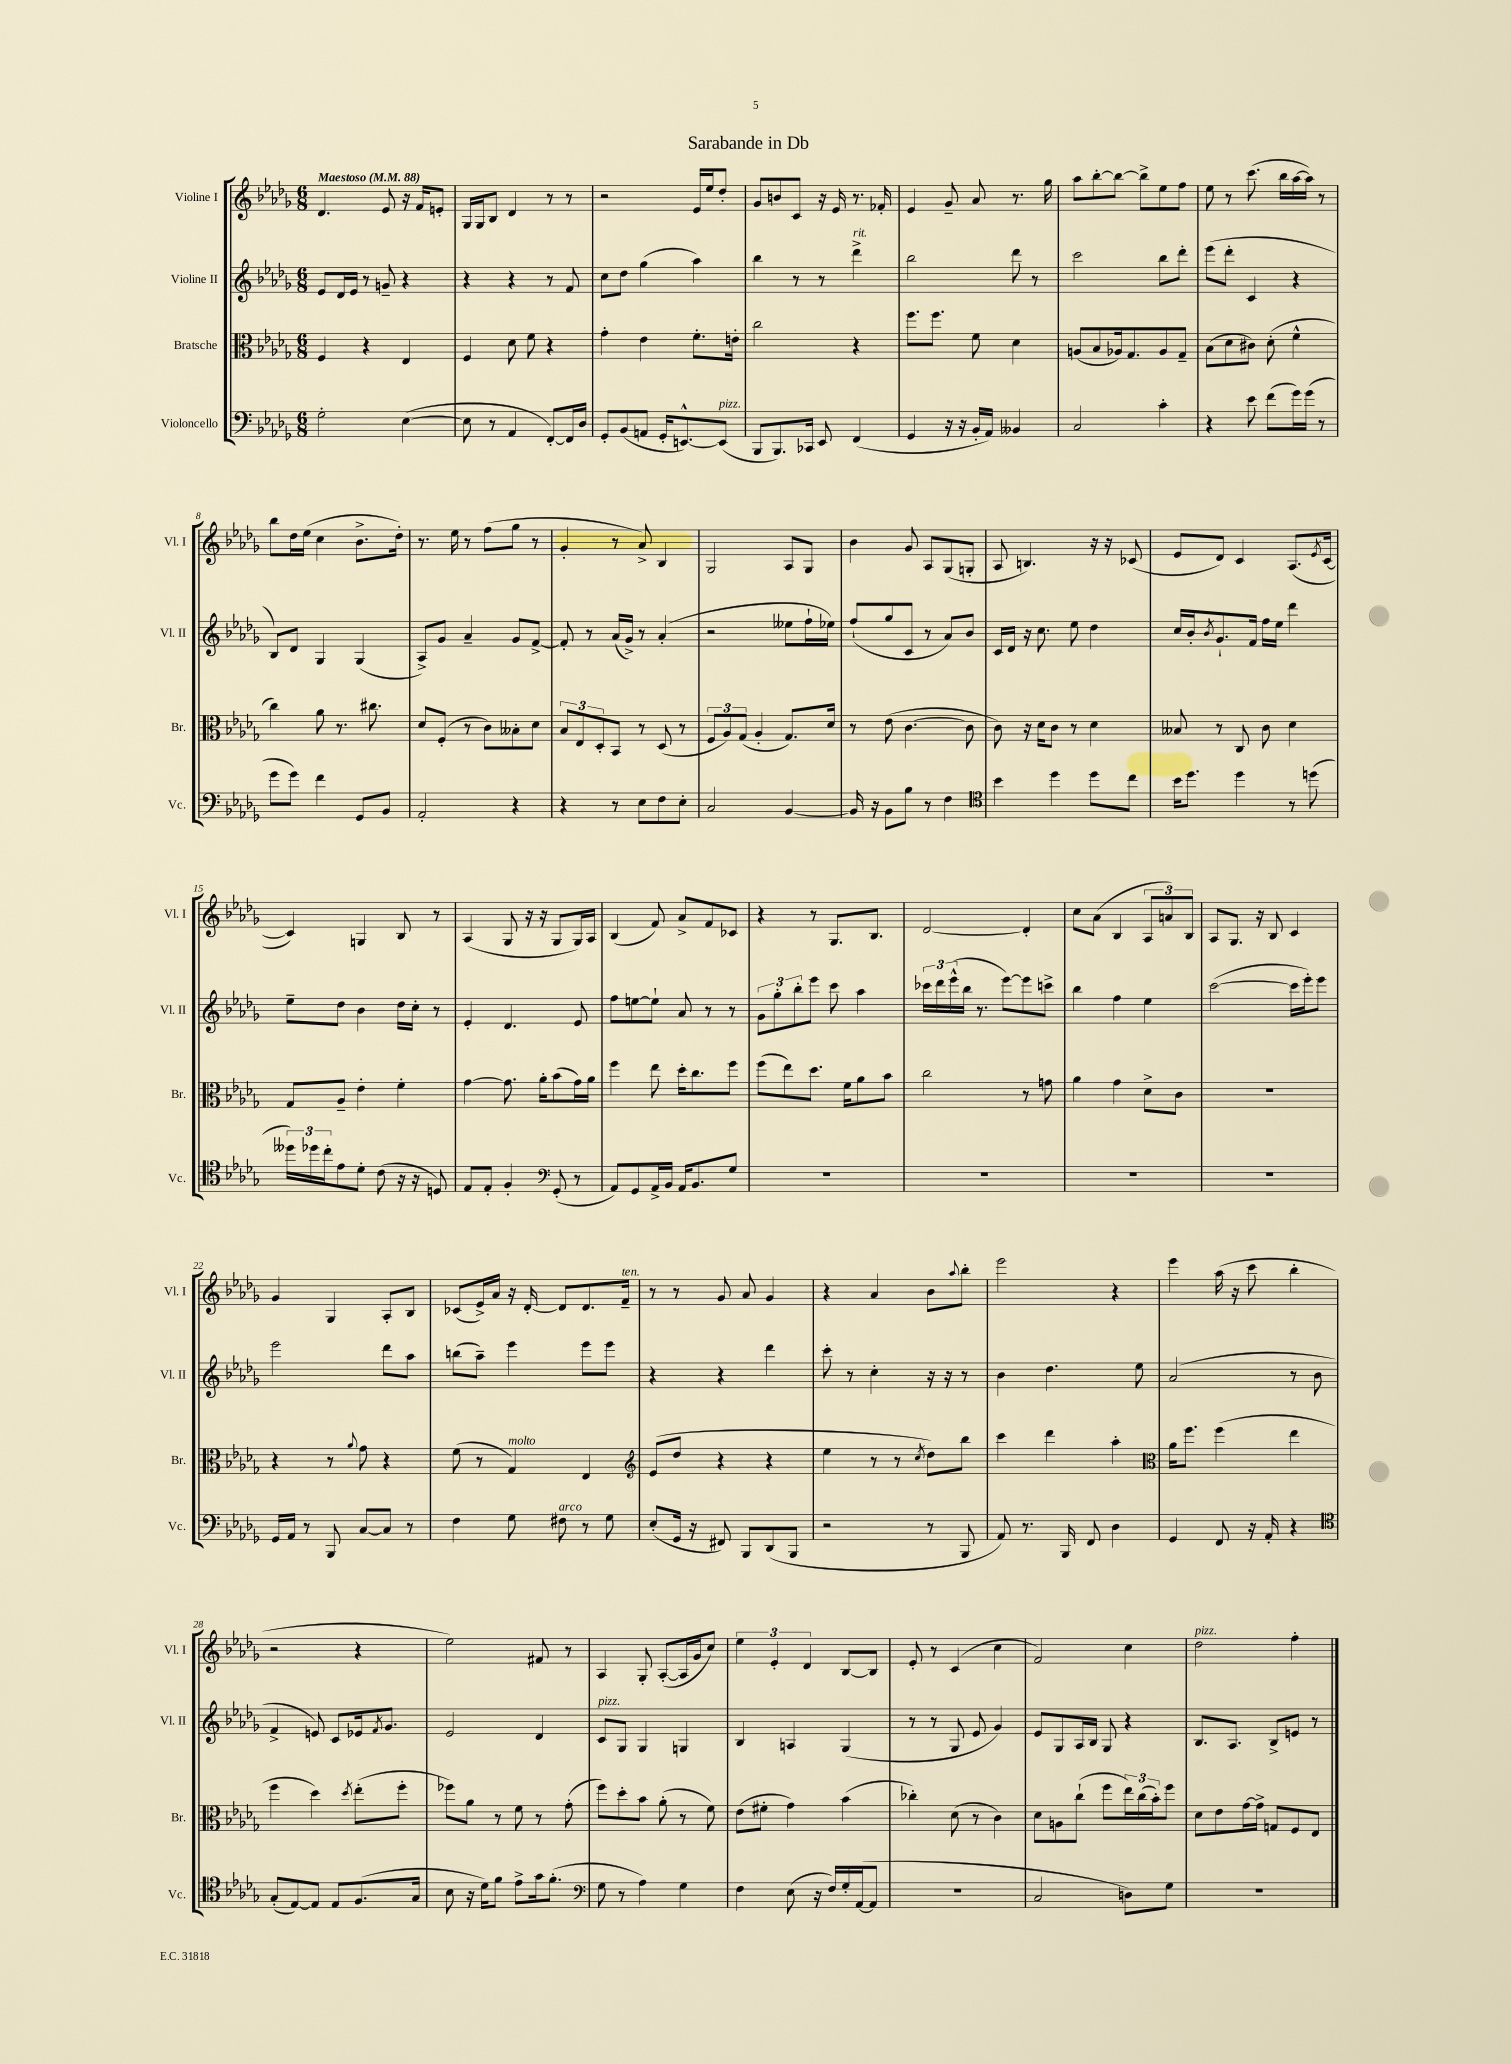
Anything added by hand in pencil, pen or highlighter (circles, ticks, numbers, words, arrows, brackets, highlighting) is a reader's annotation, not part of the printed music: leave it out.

**kern	**kern	**kern	**kern
*staff4	*staff3	*staff2	*staff1
*clefF4	*clefC3	*clefG2	*clefG2
*k[b-e-a-d-g-]	*k[b-e-a-d-g-]	*k[b-e-a-d-g-]	*k[b-e-a-d-g-]
*M6/8	*M6/8	*M6/8	*M6/8
*MM88	*MM88	*MM88	*MM88
2G-'\	4F/	8e-/L	4.d-/
.	.	16d-/L	.
.	.	16e-/JJ	.
.	4r	8r	.
.	.	8g~/	8e-/
([4E-\	4E-/	4r	16r
.	.	.	16f/LK
.	.	.	8e'/J
=	=	=	=
8E-\]	4F/	4r	16G-/LL
.	.	.	16G-/J
8r	.	.	8B-/J
4AA-/	8d-\	4r	4d-/
.	8f\	.	.
[8FF'/L)	4r	8r	8r
16FF/]L	.	8f/	8r
16D-/JJ	.	.	.
=	=	=	=
8GG-'/L	4g-'\	8cc\L	2r
(8BB-/	.	8dd-\J	.
8AA/J	4e-\	(4gg-\	.
16GG-'/LK	.	.	.
[8.EE^^/)	.	.	.
.	8.f'\L	4aa-\)	16e-/LL
.	.	.	16ee-/J
(8EE/]J	.	.	8dd-'/J
.	16e'\Jk	.	.
=	=	=	=
8BBB-/L	2cc\	4bb-\	8g-/L
8.BBB-/)	.	.	8b/
.	.	8r	8c/J
16CC-/Jk	.	.	.
8EE-/	.	8r	16r
.	.	.	16e-/
(4FF/	4r	4ddd-^\	8.r
.	.	.	16f-'/
=	=	=	=
4GG-/	8.ff\L	2bb-\	4e-/
.	8.ff\J	.	.
16r	.	.	8g-~/
16r	.	.	.
16BB-'/LL	8f\	.	8a-/
16AA-/JJ)	.	.	.
4BB--/	4d-\	8ddd-\	8.r
.	.	8r	.
.	.	.	16gg-\
=	=	=	=
2C/	(8A/L	2ccc\	8aa-\L
.	8B-/	.	[8bb-'\
.	16A-/k)	.	8bb-\_J
.	8.G-/	.	.
.	.	.	8bb-^\]L
4c'\	8A-/	8bb-\L	8ee-\
.	8G-~/J	8ddd-'\J	8ff\J
=	=	=	=
4r	(8B-\L	(8eee-\L	8ee-\
.	8d-\	8ddd-'\J	8r
8e-\	8c#\J)	4c/	(8.ccc\
(8f\L	(8d-'\	.	.
.	.	.	16bb-\LL
16g-\L)	4f^^\	4r	[16aa-\
(16g-\JJ	.	.	16aa-\]JJ)
8r	.	.	8r
=	=	=	=
8g-\L	4cc\)	8B-/L)	8bb-\L
8g-\J)	.	8d-/J	16dd-\L
.	.	.	(16ee-\JJ
4f\	8a-\	4G-/	4cc\
.	8.r	.	.
8GG-/L	.	(4G-/	8.b-^\L
.	8.cc#\	.	.
8BB-/J	.	.	.
.	.	.	16dd-'\Jk)
=	=	=	=
2AA-'/	8d-/L	8A-^/L)	8.r
.	(8F'/J	8g-/J	.
.	.	.	16ee-\
.	8r	4a-~/	8r
.	8c\L)	.	(8ff\L
4r	8B--'\	8g-/L	8gg-\J
.	8d-\J	[8f^/J	8r
=	=	=	=
4r	12B-/L	8f'/]	4g-'/
.	12E-/	.	.
.	.	8r	.
.	12D-'/	.	.
8r	8BB-/J	(16a-/LL	8r
.	.	16g-^/JJ)	.
8E-\L	8r	8r	8a-^/)
8F\	(8D-/	(4a-'/	4B-/
8E-'\J	8r	.	.
=	=	=	=
2C/	12F/L	2r	2G-/
.	12A-/)	.	.
.	(12G-/J	.	.
.	4A-'/	.	.
[4BB-/	8.G-/L)	8ee--\L	8A-/L
.	.	16ff`\L	8G-/J
.	16d-/Jk	16ee-\JJ)	.
=	=	=	=
16BB-/]	8r	(8ff`/L	4b-\
16r	.	.	.
8BB-\L	(8e-\	8gg-/	.
8B-\J	[4.c\	8c/J	8g-/
8r	.	8r	8A-/L
4F\	.	8a-/L)	(8G-/
.	8c\]	8b-/J	8G'/J
=	=	=	=
*clefC4	*	*	*
4b-\	8c\)	16c/LL	8A-/
.	.	16d-/JJ	.
.	16r	16r	4.B/)
.	16d-\LK	8.cc\	.
4dd-\	8c\J	.	.
.	8r	8ee-\	.
8dd-\L	4d-\	4dd-\	16r
.	.	.	16r
8cc\J	.	.	(8c-/
=	=	=	=
16b-\LK	8B--/	16cc/LL	8e-/L
8.dd-\J	.	16b-'/J	.
.	.	8qb-/	.
.	8r	8.g-`/	8d-/J)
4dd-\	8C/	.	4c/
.	.	16f/Jk	.
.	8c\	16ff\LL	.
.	.	16ee-\JJ	.
8r	4d-\	4ddd-\	(8.A-/L
(8dd\	.	.	.
.	.	.	8qe-/
.	.	.	[16c/Jk
=	=	=	=
24dd--\LL)	8G-/L	8ee-~\L	4c/])
24dd-\	.	.	.
24cc'\J	.	.	.
8e-\	8A-~/J	8dd-\J	.
8d-'\J	4e-'\	4b-\	4G/
(8c\	.	.	.
16r	4f'\	16dd-\LL	8B-/
16r	.	16cc'\JJ	.
8D/)	.	8r	8r
=	=	=	=
8E-/L	[4g-\	4e-'/	(4A-/
8E-'/J	.	.	.
4F'/	8.g-\]	4.d-/	8G-/
.	.	.	16r
.	16a-'\LK	.	16r
*clefF4	*	*	*
(8GG-'/	(8b-\	.	8G-/L
8r	16g-\L)	8e-/	16G-/L)
.	16a-\JJ	.	16A-/JJ
=	=	=	=
8AA-/L)	4ff\	8ff\L	(4B-/
8GG-/	.	[8ee\	.
16AA-^/L	8ee-\	8ee`\]J	8f/)
16BB-/JJ	.	.	.
16AA-/LK	16dd-'\LK	8a-/	8a-^/L
8.BB-/	8.cc\	.	.
.	.	8r	8f/
8G-/J	8ff\J	8r	8c-/J
=	=	=	=
2.r	(8ff\L	12g-\L	4r
.	.	12gg-'\	.
.	8ee-\)	.	.
.	.	12bb-'\	.
.	8.dd-\J	8eee-\J	8r
.	.	8ccc\	8.G-/L
.	16f\LK	.	.
.	8a-\	4aa-\	.
.	.	.	8.B-/J
.	8b-\J	.	.
=	=	=	=
2.r	2cc\	24ccc-\LL	[2d-/
.	.	24ddd-\	.
.	.	(24eee-^^\	.
.	.	16bb-\JJ	.
.	.	8.r	.
.	.	[8eee-\L)	.
.	8r	8eee-\]	4d-'/]
.	8g\	8ccc^\J	.
=	=	=	=
2.r	4a-\	4bb-\	8cc\L
.	.	.	(8a-\J
.	4g-\	4ff\	4B-/
.	8d-^\L	4ee-\	12A-/L
.	.	.	12a/)
.	8c\J	.	.
.	.	.	12B-/J
=	=	=	=
2.r	2.r	([2ccc\	8A-/L
.	.	.	8.G-/J
.	.	.	16r
.	.	.	8B-/
.	.	16ccc\]LL	4c/
.	.	16eee-'\J)	.
.	.	8eee-\J	.
=	=	=	=
16GG-/LL	4r	2eee-\	4g-/
16AA-/JJ	.	.	.
8r	.	.	.
8BBB-/	8r	.	4G-/
.	8qqa-/	.	.
[8C/L	8g-\	.	.
8C/]J	4r	8ddd-\L	8A-'/L
8r	.	8aa-\J	8B-/J
=	=	=	=
4F\	(8f\	(8bb\L	(8c-/L
.	8r	8aa-~\J)	16e-^/L)
.	.	.	16a-/JJ
8G-\	4G-/)	4eee-\	16r
.	.	.	[16d-'/
8F#\	.	.	8d-/]L
8r	4E-/	8eee-\L	8.d-/
8G-\	.	8eee-\J	.
.	.	.	16f~/Jk
=	=	=	=
*	*clefG2	*	*
(8E-'/L	(8e-/L	4r	8r
16GG-/Jk	8dd-/J	.	8r
16r	.	.	.
8FF#/)	4r	4r	8g-/
8BBB-/L	.	.	8a-/
(8DD-/	4r	4ddd-\	4g-/
8BBB-/J	.	.	.
=	=	=	=
2r	4ee-\	8ccc'\	4r
.	.	8r	.
.	8r	4cc'\	4a-/
.	8r	.	.
.	8qcc/	.	.
8r	8dd-\L)	16r	8b-\L
.	.	16r	.
.	.	.	8qqaa-/
8BBB-/	8bb-\J	8r	8bb-'\J
=	=	=	=
8AA-/)	4ccc\	4b-\	2eee-\
8.r	.	.	.
.	4ddd-\	4.dd-\	.
16BBB-/	.	.	.
8FF/	.	.	.
4D-\	4aa-'\	.	4r
.	.	8ee-\	.
=	=	=	=
*	*clefC3	*	*
4GG-/	16a-\LK	(2a-/	4eee-\
.	8.ff\J	.	.
8FF/	(4ff\	.	(16aa-\
.	.	.	16r
16r	.	.	8ccc\
16AA-'/	.	.	.
4r	4ee-\	8r	4bb-'\
.	.	8b-\	.
=	=	=	=
*clefC4	*	*	*
(8G-'/L	4ff\	4f^/	2r
[8E-/)	.	.	.
8E-/]J	4dd-\)	8e/)	.
8E-/L	.	8c/L	.
.	8qdd-/	.	.
(8.F/	(8ee-'\L	16e-/k	4r
.	.	8qf/	.
.	.	8.g-/J	.
.	8ff'\J	.	.
16G-/Jk	.	.	.
=	=	=	=
8B-\	8ff-\L)	2e-/	2ee-\)
16r	8a-\J	.	.
16d-\LK)	.	.	.
8f\J	8r	.	.
8e-^\L	8f\	.	.
16g-\k	8r	4d-/	8f#/
(8.f'\J	.	.	.
.	(8g-'\	.	8r
=	=	=	=
*clefF4	*	*	*
8G-\	8ff\L)	8c/L	4A-/
8r	8dd-'\	8G-/J	.
4A-\)	8b-\J	4G-/	8G-'/
.	(8a-'\	.	([8A-'/L
4G-\	8r	4G/	16A-/]L
.	.	.	16g-/J
.	8f\)	.	8cc/J)
=	=	=	=
4F\	(8e-\L	4B-/	6ee-\
.	8f#'\J	.	.
.	.	.	6e-'/
(8E-\	4g-\)	4A/	.
.	.	.	6d-/
16r	.	.	.
16F/LL)	.	.	.
16G-'/	(4b-\	(4G-/	[8B-/L
([16AA-/J	.	.	.
8AA-/]J	.	.	8B-/]J
=	=	=	=
2.r	4cc-'\)	8r	8e-'/
.	.	8r	8r
.	(8d-\	8G-/	(4c/
.	8r	8e-/	.
.	4c\)	4g-/)	4cc\
=	=	=	=
2C/	8d-\L	8e-/L	2f/)
.	8A\	8G-/	.
.	(8cc`\J	16A-/L	.
.	.	16B-/JJ	.
.	8ff\L	8G-/	.
8D\L)	24ee-\L)	4r	4cc\
.	(24cc\	.	.
.	24b-'\J)	.	.
8G-\J	8ff\J	.	.
=	=	=	=
2.r	8d-\L	8.B-/L	2dd-\
.	8e-\	.	.
.	.	8.A-/J	.
.	[16g-\L	.	.
.	16g-^\]JJ	.	.
.	8G/L	8B-^/L	.
.	8F/	8e/J	4ff'\
.	8E-/J	8r	.
==	==	==	==
*-	*-	*-	*-
